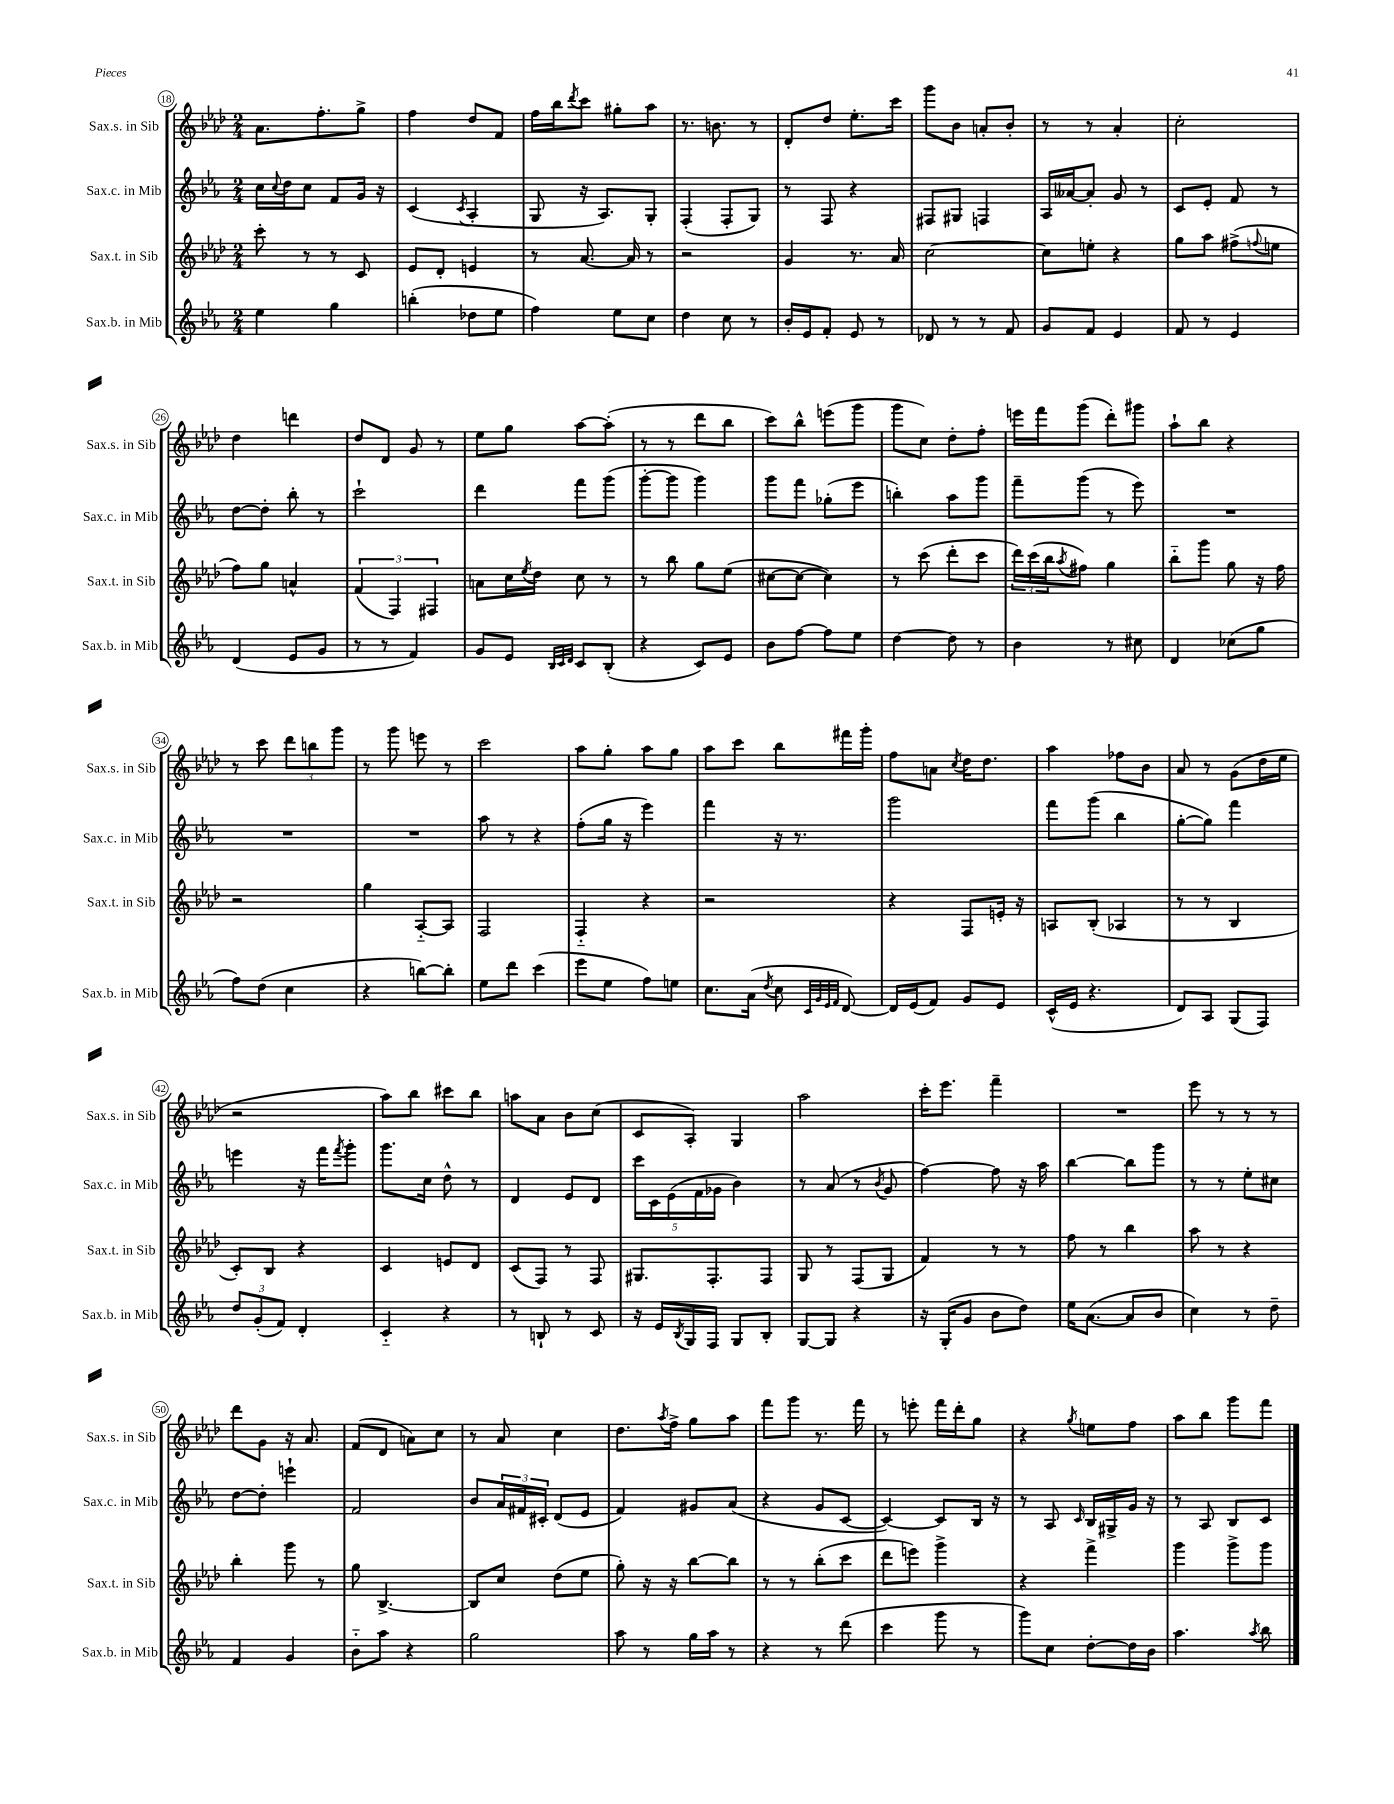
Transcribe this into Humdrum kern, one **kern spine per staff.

**kern	**kern	**kern	**kern
*staff4	*staff3	*staff2	*staff1
*clefG2	*clefG2	*clefG2	*clefG2
*k[b-e-a-]	*k[b-e-a-d-]	*k[b-e-a-]	*k[b-e-a-d-]
*M2/4	*M2/4	*M2/4	*M2/4
4ee-	8ccc'	16cc	8.a-
.	.	8qqcc	.
.	.	16dd	.
.	8r	8cc	.
.	.	.	8.ff'
4gg	8r	8f	.
.	8c	16g	8gg^
.	.	16r	.
=	=	=	=
(4bb'	8e-	(4c	4ff
.	8d-'	.	.
.	.	8qc	.
8dd-	4e	4A-'	8dd-
8ee-	.	.	8f
=	=	=	=
4ff)	8r	8G	16ff
.	.	.	16bb-
.	.	.	8qddd-
.	[8.a-	16r	8ccc
.	.	8.A-)	.
8ee-	.	.	8gg#'
.	16a-]	.	.
8cc	8r	8G'	8aa-
=	=	=	=
4dd	2r	(4F'	8.r
.	.	.	8.b
8cc	.	8F'	.
8r	.	8G)	8r
=	=	=	=
16b-'	4g	8r	8d-'
16e-	.	.	.
8f'	.	8F	8dd-
8e-	8.r	4r	8.ee-'
8r	.	.	.
.	16a-	.	16ccc
=	=	=	=
8d-	[2cc	8F#	8ggg
8r	.	8G#	8b-
8r	.	4F	8a'
8f	.	.	8b-'
=	=	=	=
8g	8cc]	16A-	8r
.	.	[16a--	.
8f	8ee'	8a--']	8r
4e-	4r	8g	4a-'
.	.	8r	.
=	=	=	=
8f	8gg	8c	2cc'
8r	8aa-	8e-'	.
4e-	(8ff#^	8f	.
.	8qqff	.	.
.	8ee	8r	.
=	=	=	=
(4d	8ff)	[8dd	4dd-
.	8gg	8dd']	.
8e-	4a^^	8bb-'	4ddd
8g	.	8r	.
=	=	=	=
8r	(6f	2ccc`	8dd-
8r	.	.	8d-
.	6F)	.	.
4f)	.	.	8g
.	6F#	.	.
.	.	.	8r
=	=	=	=
8g	8a	4ddd	8ee-
8e-	16cc	.	8gg
.	8qee-	.	.
.	16dd-	.	.
32qqB-	.	.	.
32qqc	.	.	.
32qqd	.	.	.
8c	8cc	8fff	[8aa-
(8B-'	8r	(8ggg	(8aa-']
=	=	=	=
4r	8r	[8ggg'	8r
.	8bb-	8ggg]	8r
8c)	8gg	4ggg)	8ddd-
8e-	(8ee-	.	8bb-
=	=	=	=
8b-	[8cc#	8ggg	8ccc)
[8ff	8cc#_	8fff	8bb-^^
8ff]	4cc#])	(8gg-'	(8eee
8ee-	.	8eee-	8ggg
=	=	=	=
[4dd	8r	4bb')	8ggg
.	(8ccc	.	8cc)
8dd]	8ddd-'	8aa-	8dd-'
8r	8ccc	8ggg	8ff'
=	=	=	=
4b-	24ddd-)	8fff~	16eee
.	(24ccc	.	.
.	.	.	16fff
.	24bb-	.	.
.	8qaa-	.	.
.	8ff#)	(8ggg	(8ggg
8r	4gg	8r	8ddd-')
8cc#	.	8eee-)	8ggg#
=	=	=	=
4d	8bb-'~	2r	8aa-`
.	8ggg	.	8bb-
(8cc-	8gg	.	4r
8gg	16r	.	.
.	16ff	.	.
=	=	=	=
8ff)	2r	2r	8r
(8dd	.	.	8ccc
4cc	.	.	12ddd-
.	.	.	12bb
.	.	.	12ggg
=	=	=	=
4r	4gg	2r	8r
.	.	.	8ggg
[8bb)	[8A-'~	.	8eee
8bb']	8A-]	.	8r
=	=	=	=
8ee-	2F	8aa-	2ccc
8ddd	.	8r	.
(4ccc	.	4r	.
=	=	=	=
8eee-	4F'~	(8ff'	8aa-
8ee-	.	16gg	8gg'
.	.	16r	.
8ff)	4r	4eee-)	8aa-
8ee	.	.	8gg
=	=	=	=
8.cc	2r	4fff	8aa-
.	.	.	8ccc
(16a-	.	.	.
8qdd	.	.	.
8cc	.	16r	8bb-
.	.	8.r	.
32qqc	.	.	.
32qqg	.	.	.
32qqe-	.	.	.
32qqf	.	.	.
[8d)	.	.	16fff#
.	.	.	16ggg'
=	=	=	=
16d]	4r	2ggg	8ff
(16e-	.	.	.
8f)	.	.	8a
.	.	.	8qcc
8g	8F	.	16dd-
.	.	.	8.dd-
8e-	16e'	.	.
.	16r	.	.
=	=	=	=
(16c^^	8A	8fff	4aa-
16e-	.	.	.
4.r	(8B-'	(8ggg	.
.	4A-	4bb-	8ff-
.	.	.	8b-
=	=	=	=
8d)	8r	[8gg'	8a-
8A-	8r	8gg])	8r
(8G	4B-	4fff	(8g
8F)	.	.	16dd-
.	.	.	16ee-
=	=	=	=
12dd	8c')	4eee	2r
(12g'	.	.	.
.	8B-	.	.
12f)	.	.	.
4d'	4r	16r	.
.	.	16fff	.
.	.	8qfff	.
.	.	8ggg'	.
=	=	=	=
4c'~	4c	8.ggg	8aa-)
.	.	.	8bb-
.	.	16cc	.
4r	8e	8dd^^	8ccc#
.	8d-	8r	8bb-
=	=	=	=
8r	(8c	4d	8aa
8B`	8F)	.	8a-
8r	8r	8e-	8b-
8c	8F	8d	(8cc
=	=	=	=
16r	8.G#	20ccc	8c
.	.	20c	.
16e-	.	.	.
.	.	(20e-	.
8qB-	.	.	.
16G	.	.	8A-')
.	.	20f	.
16F	8.F'	.	.
.	.	20g-	.
8G	.	4b-)	4G
8B-'	8F	.	.
=	=	=	=
[8G	8G	8r	2aa-
8G]	8r	(8a-	.
4r	(8F	8r	.
.	.	8qb-	.
.	8G	8g	.
=	=	=	=
16r	4f)	[4ff)	16ccc'
(16G'	.	.	8.eee-
8g	.	.	.
8b-	8r	8ff]	4fff~
8dd)	8r	16r	.
.	.	16aa-	.
=	=	=	=
16ee-	8ff	[4bb-	2r
([8.a-	.	.	.
.	8r	.	.
8a-]	4bb-	8bb-]	.
8b-	.	8ggg	.
=	=	=	=
4cc)	8aa-	8r	8eee-
.	8r	8r	8r
8r	4r	8ee-'	8r
8dd~	.	8cc#	8r
=	=	=	=
4f	4bb-'	[8dd	8ddd-
.	.	8dd']	8g
4g	8ggg	4eee`	16r
.	.	.	8.a-
.	8r	.	.
=	=	=	=
8b-'~	8gg	2f	(8f
8aa-	[4.B-^	.	8d-
4r	.	.	8a)
.	.	.	8cc
=	=	=	=
2gg	8B-]	8b-	8r
.	8cc	24a-	8a-
.	.	24f#	.
.	.	24c#'	.
.	(8dd-	(8d	4cc
.	8ee-	8e-	.
=	=	=	=
8aa-	8gg')	4f)	8.dd-
8r	16r	.	.
.	.	.	8qaa-
.	16r	.	16ff^
16gg	[8bb-	8g#	8gg
16aa-	.	.	.
8r	8bb-]	(8a-	8aa-
=	=	=	=
4r	8r	4r	8fff
.	8r	.	8ggg
8r	(8bb-'	8g	8.r
(8ddd	8ccc	[8c	.
.	.	.	16fff
=	=	=	=
4ccc	8ddd-	4c_)	8r
.	8eee)	.	8eee'
8ggg	4ggg^	8c]	16fff
.	.	.	16ddd-'
8r	.	16B-	8gg
.	.	16r	.
=	=	=	=
8ggg)	4r	8r	4r
8cc	.	8A-	.
.	.	16qqc	8qgg
[8dd'	4fff^	16B-	8ee
.	.	16G#^	.
16dd]	.	16g	8ff
16b-	.	16r	.
=	=	=	=
4.aa-	4ggg	8r	8aa-
.	.	8A-	8bb-
.	8ggg^	8B-	8ggg
8qaa-	.	.	.
8bb-	8ggg	8c	8fff
==	==	==	==
*-	*-	*-	*-
